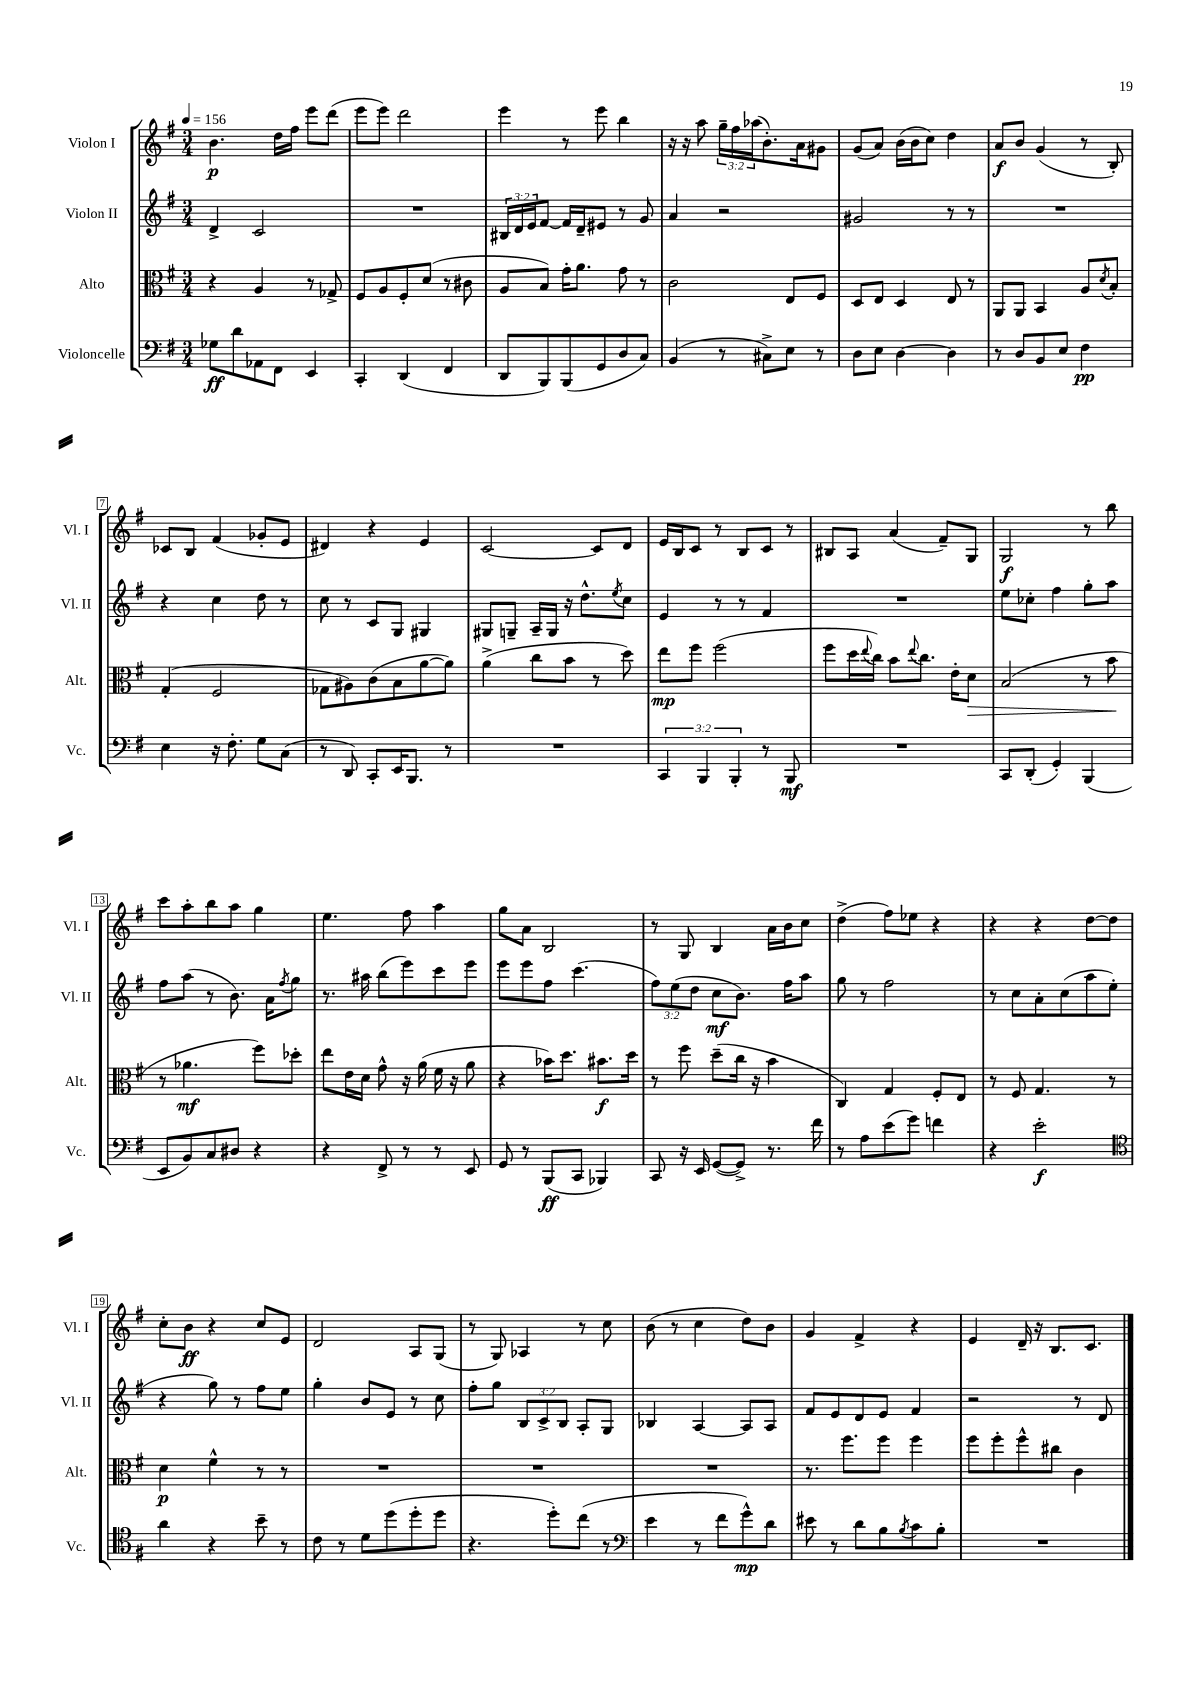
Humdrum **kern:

**kern	**kern	**kern	**kern
*staff4	*staff3	*staff2	*staff1
*clefF4	*clefC3	*clefG2	*clefG2
*k[f#]	*k[f#]	*k[f#]	*k[f#]
*M3/4	*M3/4	*M3/4	*M3/4
*MM156	*MM156	*MM156	*MM156
8G-\L	4r	4d^/	4.b\
8d\	.	.	.
8AA-\	4A/	2c/	.
8FF#\J	.	.	16dd\LL
.	.	.	16ff#\JJ
4EE/	8r	.	8eee\L
.	8G-^/	.	(8ddd\J
=	=	=	=
4CC'/	8F#/L	2.r	8eee\L
.	8A/	.	8eee\J)
(4DD/	8F#'/	.	2ddd\
.	(8d/J	.	.
4FF#/	8r	.	.
.	8c#\	.	.
=	=	=	=
8DD/L	8A/L	24B#/LL	4eee\
.	.	24d/	.
.	.	24e/J	.
8BBB/)	8B/J)	[8f#/J	.
(8BBB/	16g'\LK	16f#/]LL	8r
.	8.a\J	16d~/J	.
8GG/	.	8e#/J	8eee\
8D/	8g\	8r	4bb\
8C/J)	8r	8g/	.
=	=	=	=
(4BB/	2c\	4a/	16r
.	.	.	16r
.	.	.	8aa\
8r	.	2r	24gg~\LL
.	.	.	24ff#\
.	.	.	(24aa-\J
8C#^\L)	.	.	8.b'\)
8E\J	8E/L	.	.
.	.	.	16a\k
8r	8F#/J	.	8g#\J
=	=	=	=
8D\L	8D/L	2g#/	(8g/L
8E\J	8E/J	.	8a/J)
[4D\	4D/	.	(16b\LL
.	.	.	16b\J
.	.	.	8cc\J)
4D\]	8E/	8r	4dd\
.	8r	8r	.
=	=	=	=
8r	8AA/L	2.r	8a/L
8D/L	8AA/J	.	8b/J
8BB/	4BB/	.	(4g/
8E/J	.	.	.
4F#\	8A/L	.	8r
.	8qd/	.	.
.	8B'/J	.	8B'/)
=	=	=	=
4E\	(4G'/	4r	8c-/L
.	.	.	8B/J
16r	2F#/	4cc\	(4f#/
8.F#'\	.	.	.
8G\L	.	8dd\	8g-'/L
(8C\J	.	8r	8e/J
=	=	=	=
8r	8G-\L	8cc\	4d#/)
8DD/)	8A#\)	8r	.
8CC'/L	(8c\	8c/L	4r
16EE/K	8B\	8G/J	.
8.BBB/J	.	.	.
.	[8a\	4G#/	4e/
8r	8a\]J)	.	.
=	=	=	=
2.r	(4a^\	8G#/L	[2c/
.	.	8G~/J	.
.	8cc\L	16A~/LL	.
.	.	16G/JJ	.
.	8b\J	16r	.
.	.	8.dd^^\L	.
.	8r	.	8c/]L
.	.	8qee/	.
.	8dd\)	8cc\J	8d/J
=	=	=	=
6CC/	8ee\L	4e/	16e/LL
.	.	.	16B/J
.	8ff#\J	.	8c/J
6BBB/	.	.	.
.	(2ff#\	8r	8r
6BBB'/	.	.	.
.	.	8r	8B/L
8r	.	4f#/	8c/J
8BBB/	.	.	8r
=	=	=	=
2.r	8ff#\L	2.r	8B#/L
.	16dd\L	.	8A/J
.	8qqee/	.	.
.	16cc\JJ)	.	.
.	8b\L	.	(4a/
.	8qqee/	.	.
.	8.cc\J	.	.
.	.	.	8f#~/L)
.	16e'\LK	.	.
.	8d\J	.	8G/J
=	=	=	=
8CC/L	(2B/	8ee\L	2G/
(8DD'/J	.	8cc-'\J	.
4GG'/)	.	4ff#\	.
(4BBB/	8r	8gg'\L	8r
.	8b\	8aa\J	8bb\
=	=	=	=
8EE/L	8r	8ff#\L	8ccc\L
8BB/)	4.a-\	(8aa\J	8aa'\
8C/	.	8r	8bb\
8D#/J	.	8.b\)	8aa\J
4r	8ff#\L)	.	4gg\
.	.	16a\LK	.
.	.	8qff#/	.
.	8dd-'\J	8gg\J	.
=	=	=	=
4r	8ee\L	8.r	4.ee\
.	16e\L	.	.
.	16d\JJ	16aa#\	.
8FF#^/	8g^^\	(8bb\L	.
8r	16r	8eee\)	8ff#\
.	(16a\	.	.
8r	16f#\	8ccc\	4aa\
.	16r	.	.
8EE/	8a\	8eee\J	.
=	=	=	=
8GG/	4r	8eee\L	8gg\L
8r	.	8eee\	8a\J
(8BBB/L	16b-\LK)	8ff#\J	2B/
.	8.dd\J	.	.
8CC/J	.	(4.ccc\	.
4BBB-/)	8.b#\L	.	.
.	16dd\Jk	.	.
=	=	=	=
8CC/	8r	12ff#\L)	8r
.	.	(12ee\	.
16r	8ff#\	.	8G/
.	.	12dd\J	.
16EE/	.	.	.
([8GG/L	(8dd~\L	8cc\L	4B/
8GG^/]J)	16cc\Jk	8.b\J)	.
.	16r	.	.
8.r	4b\	.	16a\LL
.	.	16ff#\LK	16b\J
.	.	8aa\J	8cc\J
16f#\	.	.	.
=	=	=	=
8r	4C/)	8gg\	(4dd^\
8A\L	.	8r	.
(8e\	4G/	2ff#\	8ff#\L)
8g\J)	.	.	8ee-\J
4f\	8F#'/L	.	4r
.	8E/J	.	.
=	=	=	=
4r	8r	8r	4r
.	8F#/	8cc\L	.
2e'\	4.G/	8a'\	4r
.	.	(8cc\	.
.	.	8aa\	[8dd\L
.	8r	8ee'\J	8dd\]J
=	=	=	=
*clefC4	*	*	*
4a\	4d\	4r	8cc'\L
.	.	.	8b\J
4r	4f#^^\	8gg\)	4r
.	.	8r	.
8b~\	8r	8ff#\L	8cc/L
8r	8r	8ee\J	8e/J
=	=	=	=
8c\	2.r	4gg'\	2d/
8r	.	.	.
8d\L	.	8b/L	.
(8dd\	.	8e/J	.
8dd'\	.	8r	8A/L
8dd\J	.	8cc\	(8G/J
=	=	=	=
4.r	2.r	8ff#'\L	8r
.	.	8gg\J	8G/)
.	.	12B/L	4A-/
.	.	12c^/	.
8dd'\L)	.	.	.
.	.	12B/J	.
(8cc\J	.	8A'/L	8r
8r	.	8G/J	8cc\
=	=	=	=
*clefF4	*	*	*
4e\	2.r	4B-/	(8b\
.	.	.	8r
8r	.	[4A/	4cc\
8f#\L	.	.	.
8g^^\)	.	8A/]L	8dd\L)
8d\J	.	8A/J	8b\J
=	=	=	=
8e#\	8.r	8f#/L	4g/
8r	.	8e/	.
.	8.ff#\L	.	.
8d\L	.	8d/	4f#^/
8B\	8ff#\J	8e/J	.
8qB/	.	.	.
8c\	4ff#\	4f#/	4r
8B'\J	.	.	.
=	=	=	=
2.r	8ff#\L	2r	4e/
.	8ff#'\	.	.
.	8ff#^^\	.	16d~/
.	.	.	16r
.	8cc#\J	.	8.B/L
.	4c\	8r	.
.	.	.	8.c/J
.	.	8d/	.
==	==	==	==
*-	*-	*-	*-
